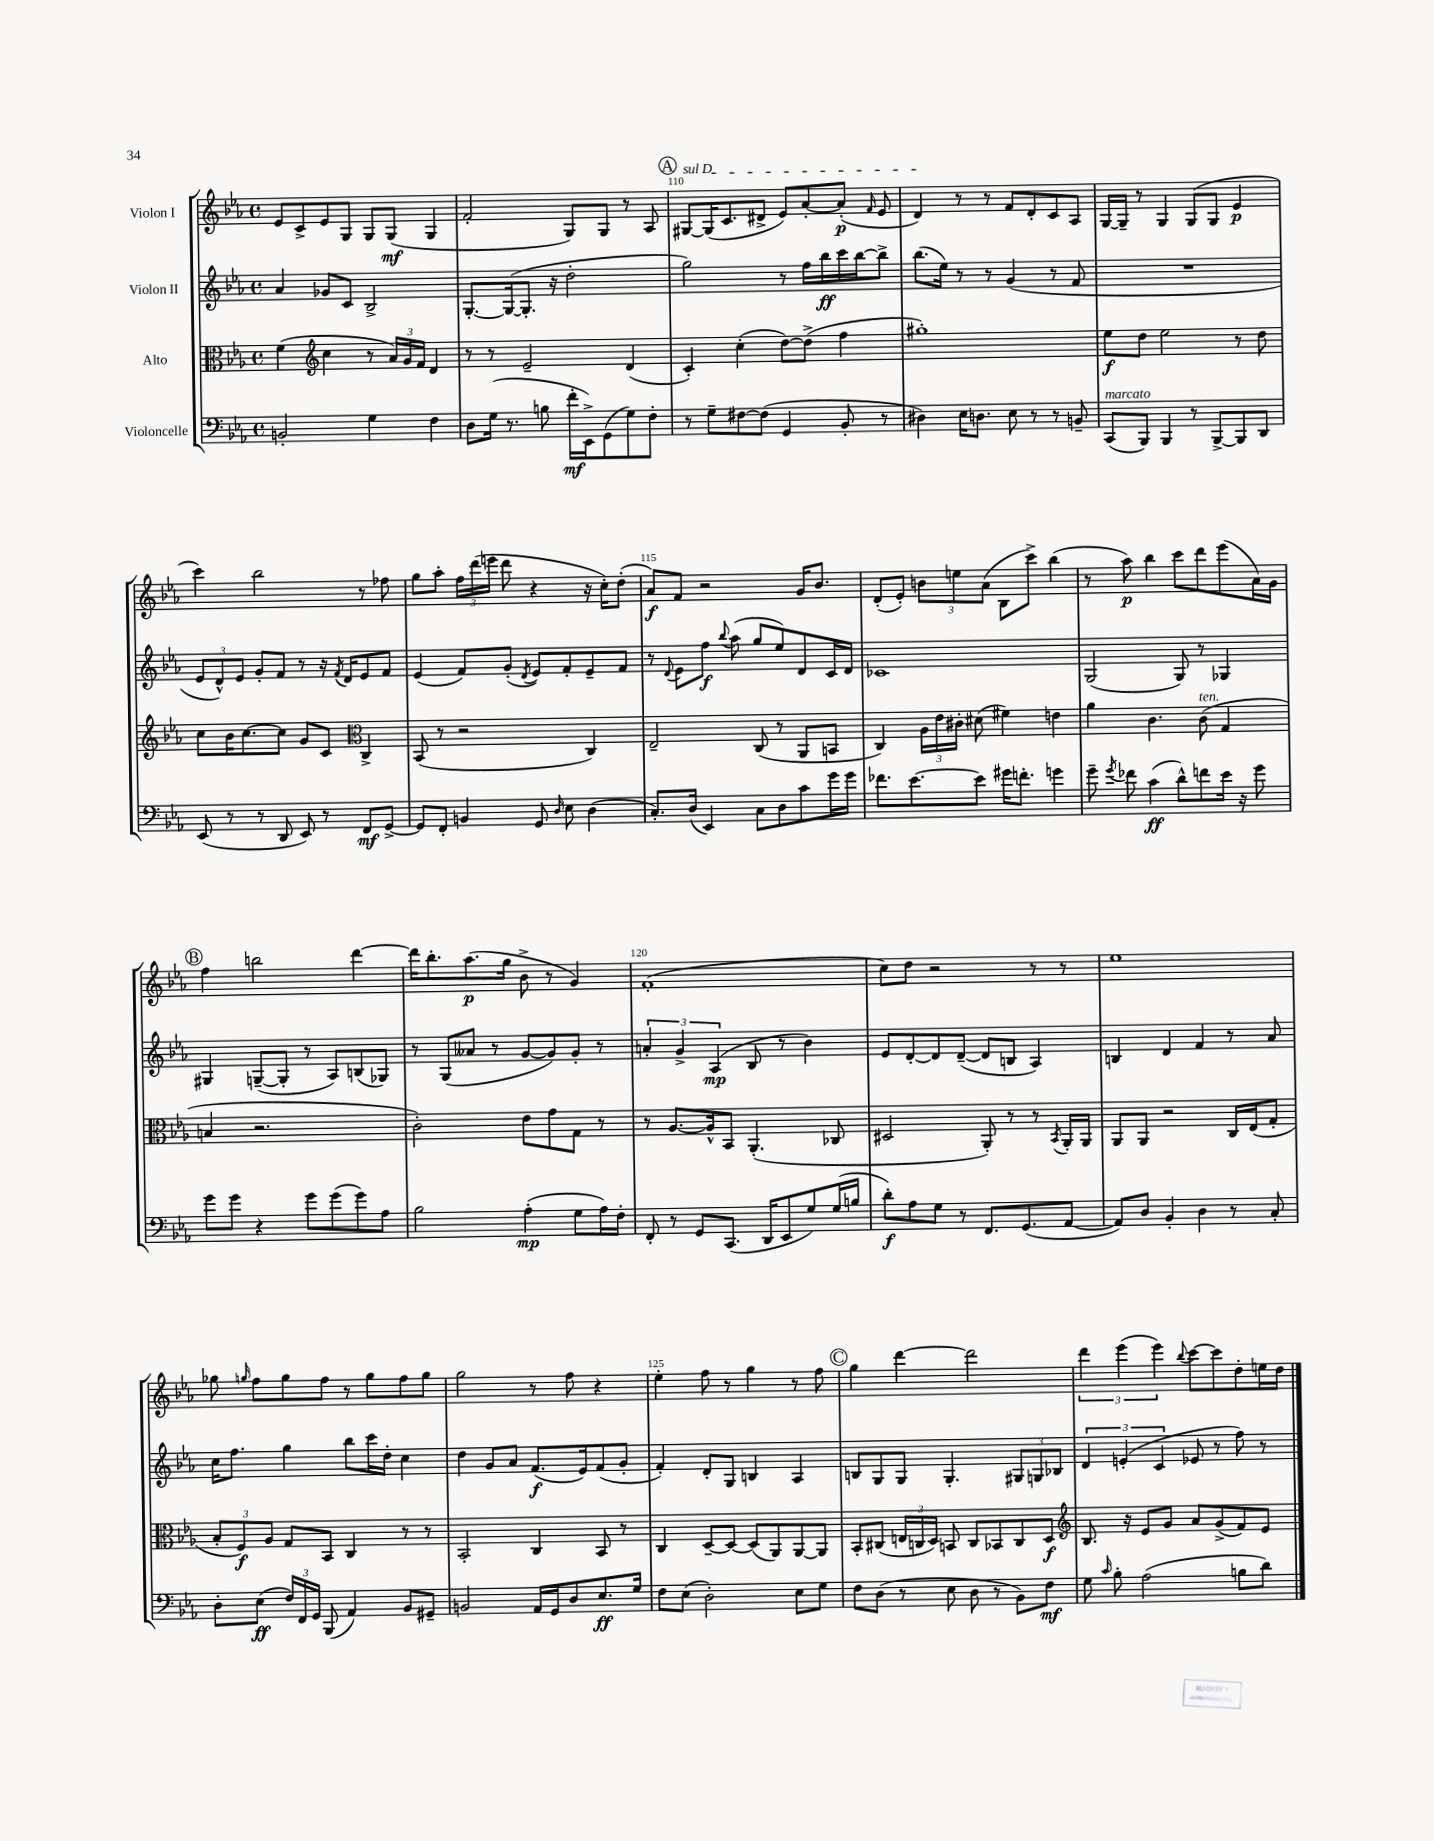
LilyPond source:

<<
\new StaffGroup <<
\new Staff = "s0" \with { instrumentName = "Violon I" } {
    \clef treble \key ees \major \defaultTimeSignature \time 4/4
    \autoBeamOff ees'8[ c'8-> ees'8 g8] g8[ g8]\mf( g4 |
    f'2-. g8[) g8] r8 aes8 |
    \mark \markup { \circle "A" } \once \override TextSpanner.bound-details.left.text = \markup { \italic "sul D" } gis8[~\startTextSpan gis16( c'8. dis'8]-> ees'8[) aes'8~-. aes'8]-.\p( \grace { f'16 } ees'8 |
    d'4\stopTextSpan) r8 r8 f'8[ d'8-. c'8 aes8] |
    g16[~ g16]-- r8 g4 g8[( g8] ees'4\p |
    c'''4) bes''2 r8 fes''8 |
    g''8[ aes''8]-. \tuplet 3/2 { f''16[ d'''16( e'''16] } d'''8 r4 r16 c''16[-.) d''8]-.( |
    aes'8[\f) f'8] r2 g'16[ bes'8.] |
    d'8[-.( ees'8]-.) \tuplet 3/2 { b'8[ e''8 aes'8]( } bes8[ c'''8]->) bes''4( |
    r8 aes''8\p) bes''4 c'''8[ d'''8 ees'''8( aes'16) g'16] |
    \mark \markup { \circle "B" } f''4 b''2 d'''4~ |
    d'''16[ bes''8.-. aes''8.\p( g''16] bes'8-> r8 g'4) |
    f'1-.( |
    c''8[) d''8] r2 r8 r8 |
    ees''1 |
    ges''8 \grace { g''16 } f''8[ g''8 f''8] r8 g''8[ f''8 g''8] |
    g''2 r8 f''8 r4 |
    ees''4-. f''8 r8 g''4 r8 f''8 |
    \mark \markup { \circle "C" } g''4 d'''4~ d'''2 |
    \tuplet 3/2 { d'''4 ees'''4( ees'''4) } \appoggiatura { bes''8 } c'''8[~ c'''8 d''8-. e''16 d''16] \bar "|." |
}
\new Staff = "s1" \with { instrumentName = "Violon II" } {
    \clef treble \key ees \major \defaultTimeSignature \time 4/4
    \autoBeamOff aes'4 ges'8[ c'8] bes2-> |
    g8.[~-. g16~( g8.]-. r16 d''2-. |
    \mark \markup { \circle "A" } g''2) r8 f''16[ bes''16\ff c'''16 bes''16~ bes''8]-> |
    bes''8.[( ees''16]) r8 r8 g'4( r8 f'8 |
    R1 |
    \tuplet 3/2 { ees'8[ d'8-^) ees'8] } g'8[-. f'8] r8 r16 \acciaccatura { f'8 } d'16[ ees'8 f'8] |
    ees'4( f'8[) g'8]-.( \acciaccatura { d'8 } ees'8[) f'8-. ees'8-- f'8] |
    r8 \appoggiatura { d'8 } ees'8[ f''8]\f \appoggiatura { bes''8 } aes''8( g''8[ ees''8) d'8 c'16 d'16] |
    ces'1 |
    g2( g8) r8 ges4 |
    \mark \markup { \circle "B" } gis4 g8[~--( g8]-. r8 aes8[) b8( ges8]) |
    r8 g8[( aeses'8] r8 g'8[~ g'8) g'8]-. r8 |
    \tuplet 3/2 { a'4-. g'4-> aes4\mp( } bes8 r8 bes'4) |
    ees'8[ d'8~-. d'8 d'8]~--( d'8[ b8] aes4) |
    b4 d'4 f'4 r8 aes'8 |
    c''16[ f''8.] g''4 bes''8[ c'''16 d''16]-. c''4 |
    d''4 g'8[ aes'8] f'8.[\f( ees'16) f'8( g'8]-. |
    f'4-.) d'8[-. g8] b4 aes4 |
    \mark \markup { \circle "C" } b8[ g8 g8] g4.-. \tuplet 3/2 { gis8[ g8 bes8] } |
    \tuplet 3/2 { d'4 e'4-.( c'4 } ees'8 r8 f''8) r8 \bar "|." |
}
\new Staff = "s2" \with { instrumentName = "Alto" } {
    \clef alto \key ees \major \defaultTimeSignature \time 4/4
    \autoBeamOff f'4( \clef treble c''4 r8 \tuplet 3/2 { aes'16[) g'16 f'16] } d'4 |
    r8 r8 ees'2-- d'4( |
    \mark \markup { \circle "A" } c'4-.) c''4-.( d''8[~) d''8]->( f''4 |
    gis''1-.) |
    ees''8[\f d''8] ees''2 r8 d''8 |
    c''8[ bes'16 c''8.~ c''8] g'8[ c'8] \clef alto c4-> |
    bes,8( r8 r2 c4) |
    ees2-- c8( r8 aes,8[ b,8] |
    c4) \tuplet 3/2 { aes16[ ees'16 cis'16]-. } dis'8( fis'4) e'4 |
    aes'4 c'4. c'8^\markup { \italic "ten." }( g4 |
    \mark \markup { \circle "B" } b4 r2. |
    c'2-.) ees'8[ g'8 g8] r8 |
    r8 aes8.[~ aes16-^ bes,8] aes,4.-.( ces8 |
    dis2 aes,8-.) r8 r8 \acciaccatura { bes,8 } aes,16[-. aes,16] |
    aes,8[ aes,8] r2 c16[ ees16( g8]-. |
    \tuplet 3/2 { bes8[-. f8\f) aes8] } g8[ bes,8] c4 r8 r8 |
    bes,2-. c4 bes,8 r8 |
    c4 d8[~-- d8]~ d8[( aes,8) aes,8~ aes,8] |
    \mark \markup { \circle "C" } bes,8[-. cis8]( \tuplet 3/2 { e16[ c16 d16]) } b,8 c8[ bes,8 c8 d8]\f |
    \clef treble bes8. r16 ees'8[ g'8] aes'8[ g'8->( f'8) ees'8] \bar "|." |
}
\new Staff = "s3" \with { instrumentName = "Violoncelle" } {
    \clef bass \key ees \major \defaultTimeSignature \time 4/4
    \autoBeamOff b,2-. g4 f4 |
    d8[ g16]( r8. b8 f'16[-.\mf ees,16->) g,8( g8) f8]-. |
    \mark \markup { \circle "A" } r8 g8[-- fis8~ fis8]( g,4 bes,8-. r8 |
    dis4) ees16[ d8.] ees8 r8 r8 b,8-- |
    c,8[^\markup { \italic "marcato" }( bes,,8]) bes,,4 r8 bes,,8[~-> bes,,8 d,8] |
    ees,8( r8 r8 d,8 ees,8) r8 f,8[\mf g,8]~-> |
    g,8[ f,8]-. b,4 g,8 \grace { d16 } ees8 d4( |
    c8.[-.) d16]( ees,4) c8[ d8 c'8 g'16 g'16] |
    fes'8.[ ees'8.~ ees'8] gis'16[ f'8.]-. g'4 |
    g'8-- \acciaccatura { g'8 } fes'8 c'4\ff( d'8[-^) f'8 ees'16] r16 g'8 |
    \mark \markup { \circle "B" } g'8[ g'8] r4 g'8[ g'8( g'8) aes8] |
    bes2 aes4-.\mp( g8[ aes16) f16]-. |
    f,8-. r8 g,8[ c,8.]( d,16[ ees,8 g8) g16( b16] |
    d'8[-.\f) aes8 g8] r8 f,8.[ g,8.( aes,8]~ |
    aes,8[) d8] bes,4-. d4 r8 c8-. |
    d8[-. ees8]\ff( \tuplet 3/2 { f16[) f,16 g,16] } bes,,8( aes,4) bes,8[ gis,8]-- |
    b,2 aes,16[ g,16 d8 ees8.\ff g16] |
    f8[ ees8]( d2-.) ees8[ g8] |
    \mark \markup { \circle "C" } f8[ d8]( r8 ees8 d8 r8 bes,8[) f8]\mf |
    g8 \grace { c'16 } bes8-. aes2( b8[ d'8]) \bar "|." |
}
>>
>>
\layout { \context { \Score currentBarNumber = #108 \override BarNumber.break-visibility = ##(#f #t #t) barNumberVisibility = #(every-nth-bar-number-visible 5) } }
